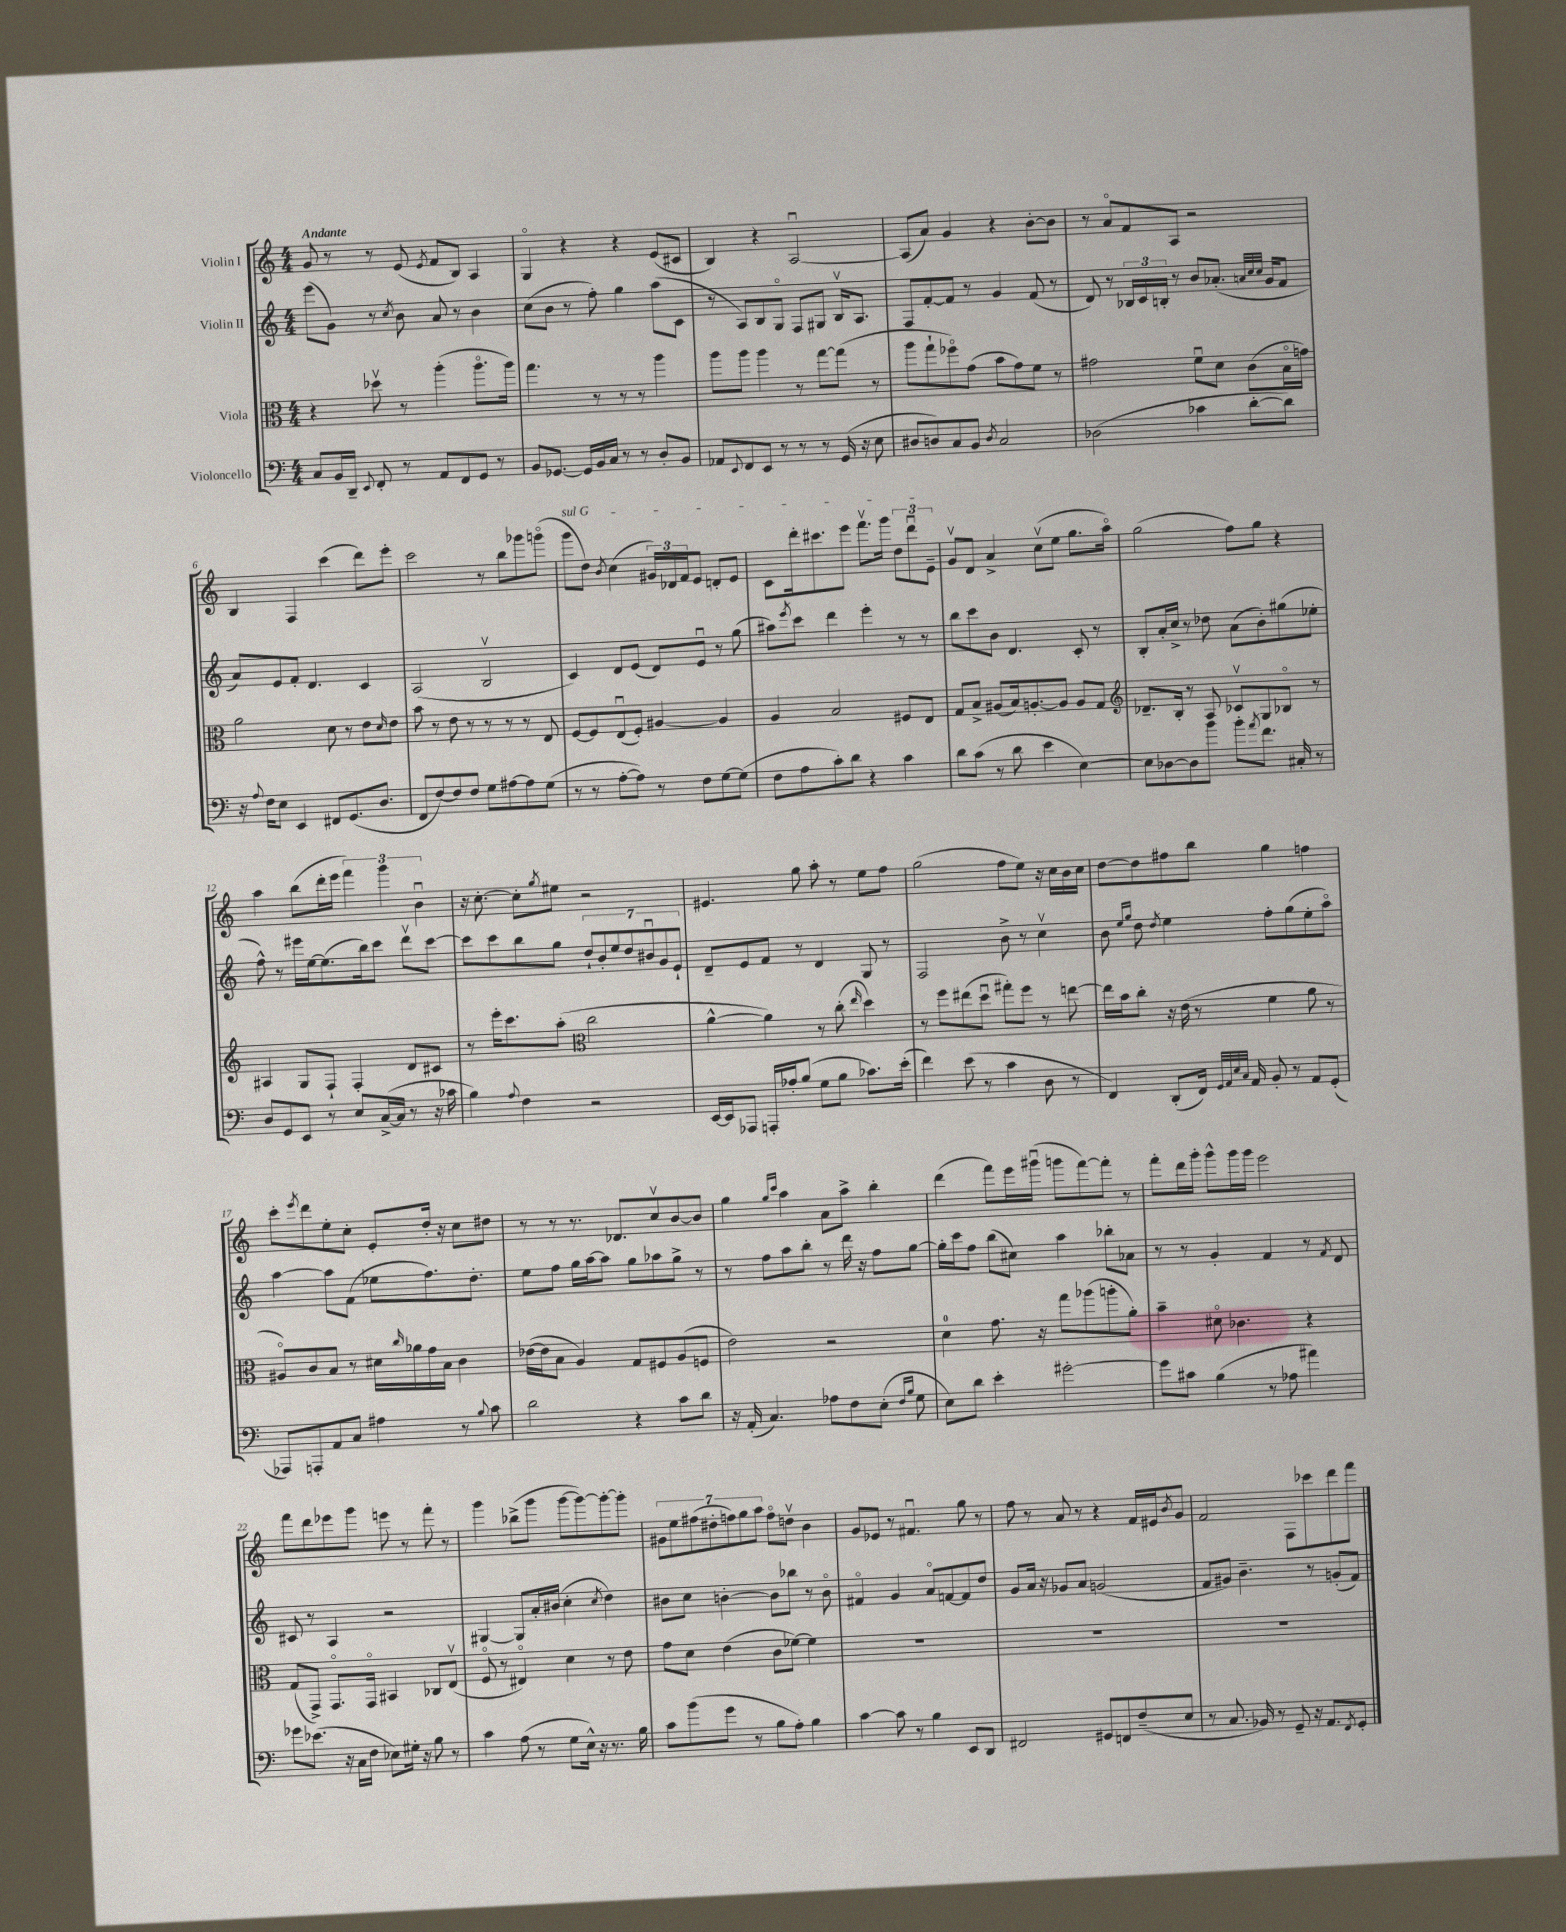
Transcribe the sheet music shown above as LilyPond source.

<<
\new StaffGroup <<
\new Staff = "s0" \with { instrumentName = "Violin I" } {
    \clef treble \key c \major \numericTimeSignature \time 4/4 \tempo "Andante"
    g'8 r8 r8 e'8( \acciaccatura { e'8 } f'8 b8) a4 |
    g4\flageolet r4 r4 e'8( cis'8 |
    b4) r4 a2~\downbow |
    a8( a'8) g'4 r4 b'8~-. b'8 |
    r8 a'8\flageolet f'8 a8 r2 |
    b4 f4 c'''4( d'''8) e'''8-. |
    c'''2 r8 b''8 ges'''8 g'''8\flageolet( |
    \once \override TextSpanner.bound-details.left.text = \markup { \italic "sul G" } g'''8\startTextSpan d''8) \acciaccatura { b'8 } c''4( \tuplet 3/2 { gis'16) des'16 f'16 } e'8 d'8-. e'8 |
    c'8 d'''16-. cis'''8. e'''8 f'''8.\upbow g'''16 \tuplet 3/2 { d''8 d'''8\downbow e'8--\stopTextSpan } |
    g'8\upbow d'8 a'4-> c''8\upbow( e''8 g''8. a''16\flageolet) |
    g''2( f''8) g''8 r4 |
    a''4 b''8( d'''16-. e'''16 \tuplet 3/2 { f'''4) g'''4 b'4\downbow } |
    r16 c''8.~-. c''8-. \acciaccatura { g''8 } eis''8 r2 |
    eis'4. g''8 a''8-. r8 e''8 f''8 |
    g''2( f''8 e''8) r16 c''16 b'16 c''16 |
    d''8~ d''8 fis''8 b''8 g''4 f''4 |
    c'''8-. \acciaccatura { e'''8 } d'''8 e''8-. c''8-. e'8-. d''16-. r16 c''8 dis''8 |
    r8 r8 r8. des'8. c''8\upbow b'8~ b'8 |
    g''4 \grace { g''16 c'''16 } a''4 a'8 a''8-> b''4-. |
    d'''4( f'''8) e'''16 gis'''16\downbow( g'''8 f'''8~) f'''8-. r8 |
    f'''8-. d'''16 g'''16-. g'''8-^ g'''16 g'''16 e'''2 |
    f'''8 d'''8 ees'''8 g'''8 e'''8 r8 f'''8-. r8 |
    g'''4 bes''8->( g'''8 g'''8~ g'''8~) g'''8~-. g'''8-. |
    \tuplet 7/4 { gis'8 e''8 fis''8( dis''8-. f''8) g''8 a''8 } f''8\flageolet d''8\upbow b'4 |
    g'8 ees'8 r8 fis'4.\downbow g''8 r8 |
    f''8 r8 a'8 r8 r4 f'16 eis'16 \acciaccatura { b'8 } g'8 |
    f'2 f8 ces'''8 d'''8 f'''8 \bar "|." |
}
\new Staff = "s1" \with { instrumentName = "Violin II" } {
    \clef treble \key c \major \numericTimeSignature \time 4/4
    e'''8( g'8) r8 \acciaccatura { c''8 } b'8 a'8 r8 b'4 |
    c''8( b'8 r8 f''8-.) g''4 a''8( c'8 |
    r8 a8) b8 g8\flageolet f8 gis8 b16\upbow a8. |
    f8 f'8~-. f'8 r8 g'4 f'8( r8 |
    d'8) r8 \tuplet 3/2 { bes16 c'16 b16-. } r8 b'8 aes'8.-.( \grace { a'32 c''32 c''32 } g'16 f'8 |
    a'8) e'8 f'8-. d'4. c'4 |
    a2( b2\upbow |
    c'4) d'8 e'8( d'8) e'8\downbow r8 g''8( |
    ais''8) \acciaccatura { e'''8 } c'''8 d'''4 e'''4-. r8 r8 |
    b''8 c'''8 b'8 d'4. c'8-. r8 |
    b8-. a'16-. c''16-> r8 des''8 a'8( b'8-.) gis''8( ees''8-. |
    f''8-^) r8 eis'''16 e''16~ e''8.( b''16) c'''8 d'''8\upbow c'''8~ |
    c'''8 c'''8 b''8 g''8 \tuplet 7/4 { d''8-! b'8-. e''8 d''8 bis'8\downbow g'8 e'8-! } |
    d'8-- e'8 f'8 r8 d'4 g8 r8 |
    f2 b'8-> r8 c''4\upbow |
    b'8 \grace { e''16 g''16 } d''8 \acciaccatura { d''8 } e''4 f''8-. g''8( e''8-. a''8\flageolet) |
    a''4~ a''8 f'8( ees''8 f''8.) d''8.-. |
    e''8 f''8 g''16 a''16~ a''8 g''8 aes''8 g''8-> r8 |
    r8 f''8 a''8 b''8-. r8 d'''16 r16 f''8 g''8~ |
    g''16-. c'''16 f''8 b''8( cis''8) a''4 bes''8-. aes'8 |
    r8 r8 g'4-. f'4 r8 \acciaccatura { f'8 } d'8 |
    cis'8 r8 a4 r2 |
    gis4~ gis8 a'16-. bis'16( c''4-. \acciaccatura { c''8 } d''4) |
    bis'8 c''8 b'4~-. b'8 bes''8 r8 b'8\flageolet |
    fis'4\flageolet g'4 a'8\flageolet f'8~ f'8 d''8 |
    g'8 a'16 r16 ges'8 a'8 g'2( |
    f'8 gis'8) b'4.-- r8 g'8-.( f'8) \bar "|." |
}
\new Staff = "s2" \with { instrumentName = "Viola" } {
    \clef alto \key c \major \numericTimeSignature \time 4/4
    r4 des''8\upbow r8 a''4-.( a''8.\flageolet a''16) |
    g''4. r8 r8 r8 a''4 |
    a''8 a''8 a''4 r8 g''8~ g''8( r8 |
    a''8 g''8-! fes''8\flageolet) g'8( b'8 g'8) f'8 r8 |
    gis'2 f'8\downbow d'8 c'8( b16\flageolet g'16) |
    a'2 d'8 r8 e'8 \grace { d'16 } e'8 |
    b'8 r8 e'8 r8 r8 r8 r8 e8 |
    f8~ f8 e8\downbow( f8-.) ais4~ ais4 |
    a4 b2 fis8 e8 |
    g8 b8-> ais8( b16) a8.~-. a8 a8 g8 |
    \clef treble des'8.-- b16-. r8 a8 ces'8\upbow g8 bes8\flageolet r8 |
    ais4 g8 f8-! f4-. d'8 cis'8 |
    r8 e'''16-. c'''8. a''8-.( \clef alto c''2 |
    a'4~-^ a'4) r8 c''8-.( \grace { e''16 } d''4) |
    r8 f''8 eis''8( d''8\downbow gis''8-.) f''8 r8 e''8~ |
    e''16 b'16 c''8-. r16 e'16( r8 f'4 a'8 r8 |
    ais8\flageolet) c'8 b8 r8 dis'16 \grace { c''16 } aes'16 g'16 b16 c'4 |
    ees'16~( ees'16 b8 a4) g8 fis8 a8( f8 |
    e'2) r2 |
    d'4-0 g'8. r16 g''8 aes''8( a''8-. a'8-.) |
    b'4-- dis'8\flageolet ces'4. r4 |
    g8( g,8->) g,8.\flageolet g,16\flageolet bis,4 ces8 e8\upbow( |
    f8\flageolet r8 eis4\flageolet) d'4 r8 e'8 |
    g'8 d'8 e'4( c'8 fes'8~) fes'4 |
    R1 |
    R1 |
    R1 \bar "|." |
}
\new Staff = "s3" \with { instrumentName = "Violoncello" } {
    \clef bass \key c \major \numericTimeSignature \time 4/4
    c8 b,16 d,16-- \appoggiatura { e,8 } f,8-. r8 a,8 f,8 g,8 r8 |
    b,8 ges,8.~ ges,16 b,16 c16 r8 r8 d8-. b,8 |
    aes,8 \appoggiatura { e,8 } f,8 e,8 r8 r8 r8 g,16( r16 e8 |
    dis8 d8) c8 b,8 \acciaccatura { d8 } c2 |
    des2( ces'4 d'8~-. d'8) |
    r16 \appoggiatura { a8 } f16 e8 e,4 fis,8 g,8.( d8. |
    f,8 f8~) f8 f8 g8 ais8~ ais8 g8( |
    r8 r8 a8~-. a8) r8 f8 g8~ g8( |
    f8 a8 c'8-.) d'8 r4 c'4 |
    d'8 c'8( r8 d'8 e'4 e4~) |
    e8 des8~ des8 b'8 b'8-. \acciaccatura { a'8 } f'8. cis16-. r8 |
    d8 g,8 e,8 r8 e8 c16~->( c16 r8 r16 ces'16 |
    b4) \appoggiatura { a8 } f4 r2 |
    e,16~ e,16 aes,,8 a,,16-. aes16-. b8( g8 b8 ces'8.) e'16-.( |
    f'4) e'8( r8 c'4 d8 r8 |
    f,4) d,8-.( f,16) \grace { g,32 a,32 e32 c32 } a,16 b,8-. r8 a,8 g,8-.( |
    aes,,8) a,,8-. a,8 c8 ais4 r8 \appoggiatura { b8 } c'8 |
    d'2 r4 c'8 d'8 |
    r16 a,16-.( c4.) aes8 f8 e8-.( \grace { f16 b16 } g8 |
    e8) d'8 e'4-. gis'2~-. |
    gis'8 cis'8 b4( r8 aes8 ais'4) |
    ges'8 ees'8.( r16 c16 f16 ees8) gis16-. r16 b8 r8 |
    c'4 a8( r8 g8 e16-^) r16 r8. b16 |
    c'8 b'8( g'8 r8 b8 a8-.) b4 |
    c'4~ c'8 r8 b4 e,8 d,8 |
    fis,2 gis,8 f,8 f8--( e8 |
    r8 c8. bes,16) r8 g,8-- r16 a,8. \acciaccatura { f,8 } g,8-. \bar "|." |
}
>>
>>
